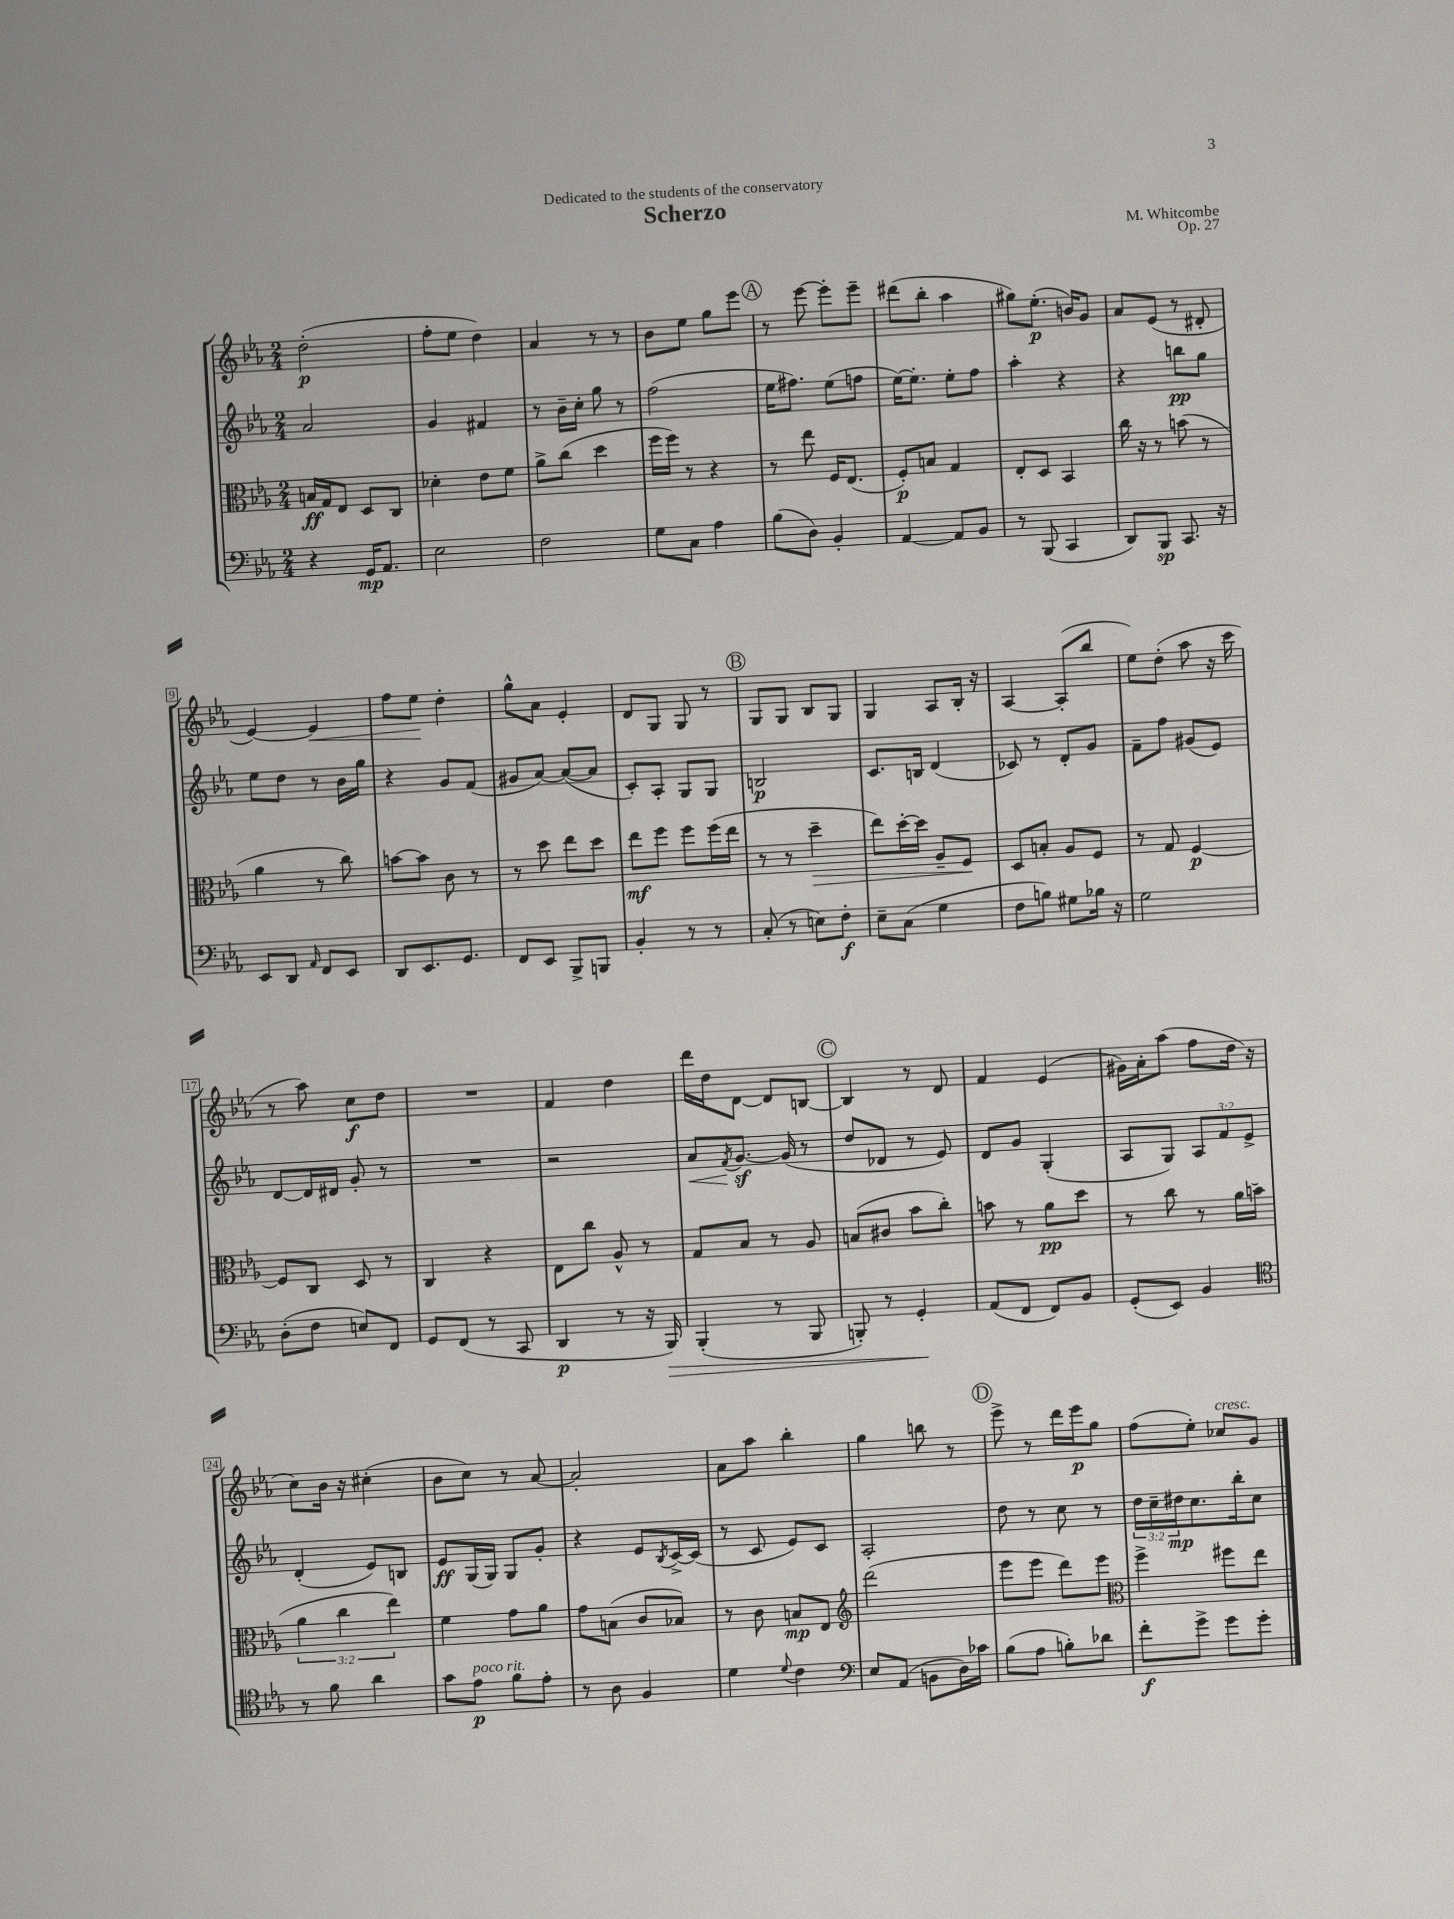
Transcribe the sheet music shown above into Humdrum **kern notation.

**kern	**dynam	**kern	**dynam	**kern	**dynam	**kern	**dynam
*part4	*part4	*part3	*part3	*part2	*part2	*part1	*part1
*staff4	*staff4	*staff3	*staff3	*staff2	*staff2	*staff1	*staff1
*clefF4	*	*clefC3	*	*clefG2	*	*clefG2	*
*k[b-e-a-]	*	*k[b-e-a-]	*	*k[b-e-a-]	*	*k[b-e-a-]	*
*M2/4	*	*M2/4	*	*M2/4	*	*M2/4	*
=1	=1	=1	=1	=1	=1	=1	=1
4r	.	16Bn/LL	ff	2a-/	.	(2dd'\	p
.	.	16G/J	.	.	.	.	.
.	.	8E-/J	.	.	.	.	.
16GG/KL	mp	8D/L	.	.	.	.	.
8.AA-/J	.	.	.	.	.	.	.
.	.	8C/J	.	.	.	.	.
=2	=2	=2	=2	=2	=2	=2	=2
2E-\	.	4d-X'\	.	4g/	.	8ff'\L	.
.	.	.	.	.	.	8ee-\J	.
.	.	8e-\L	.	4f#X/	.	4dd\)	.
.	.	8f\J	.	.	.	.	.
=3	=3	=3	=3	=3	=3	=3	=3
2F\	.	8a-^\L	.	8r	.	4a-/	.
.	.	(8cc\J	.	16b-~\LL	.	.	.
.	.	.	.	16cc'\JJ	.	.	.
.	.	4dd\	.	8gg\	.	8r	.
.	.	.	.	8r	.	8r	.
=4	=4	=4	=4	=4	=4	=4	=4
8G\L	.	16ff\LL	.	(2ff\	.	8b-\L	.
.	.	16ff\JJ)	.	.	.	.	.
8C\J	.	8r	.	.	.	8ee-\J	.
4A-\	.	4r	.	.	.	8gg\L	.
.	.	.	.	.	.	8eee-\J	.
!!LO:REH:place=s1:t=A
=5	=5	=5	=5	=5	=5	=5	=5
(8B-\L	.	8r	.	16ee-\KL	.	8r	.
.	.	.	.	8.ff#X\J)	.	.	.
8D\J)	.	8ee-\	.	.	.	[8eee-\	.
4BB-'/	.	16F/KL	.	(8ee-\L	.	8eee-'\L]	.
.	.	(8.E-/J	.	.	.	.	.
.	.	.	.	8ffn\J	.	8eee-~\J	.
=6	=6	=6	=6	=6	=6	=6	=6
[4AA-/	.	8F'/L)	p	[16ee-\KL)	.	(8ddd#X\L	.
.	.	.	.	8.ee-'\J]	.	.	.
.	.	8Bn/J	.	.	.	8bb-'\J	.
8AA-/L]	.	4G/	.	8ee-'\L	.	4aa-\	.
8BB-/J	.	.	.	8ff\J	.	.	.
=7	=7	=7	=7	=7	=7	=7	=7
8r	.	8E-'/L	.	4aa-'\	.	8gg#X\L)	.
(8BBB-/	.	8D/J	.	.	.	(8.ee-'\J	p
4CC/	.	4BB-/	.	4r	.	.	.
.	.	.	.	.	.	16bn/KL)	.
.	.	.	.	.	.	8g/J	.
=8	=8	=8	=8	=8	=8	=8	=8
8DD/L)	.	16cc\	.	4r	.	8a-/L	.
.	.	16r	.	.	.	.	.
8BBB-/J	sp	8r	.	.	.	(8e-/J	.
8.CC/	.	(8bn\	.	8bbn\L	pp	8r	.
.	.	8r	.	8gg\J	.	8d#X'/	.
16r	.	.	.	.	.	.	.
!!LO:LB:g=z
=9	=9	=9	=9	=9	=9	=9	=9
8EE-/L	.	4a-\	.	8ee-\L	.	[4e-/)	.
8DD/J	.	.	.	8dd\J	.	.	.
16qqAA-/	.	.	.	.	.	.	.
!	!	!	!	!	!	!	!LO:HP:b
8FF/L	.	8r	.	8r	.	4e-/]	<
8EE-/J	.	8cc\)	.	16b-\LL	.	.	.
.	.	.	.	16gg\JJ	.	.	.
=10	=10	=10	=10	=10	=10	=10	=10
8DD/L	.	[8bn\L	.	4r	.	8ff\L	.
8.EE-/	.	8b\J]	.	.	.	8ee-\J	.
.	.	8c\	.	8g/L	.	4dd'\	[
8.GG/J	.	.	.	.	.	.	.
.	.	8r	.	(8f/J	.	.	.
=11	=11	=11	=11	=11	=11	=11	=11
8FF/L	.	8r	.	8g#X/L	.	8gg^^\L	.
8EE-/J	.	8dd\	.	[8a-/J)	.	8a-\J	.
8BBB-^/L	.	8ee-\L	.	(8a-/L_	.	4e-'/	.
8BBBn/J	.	8dd\J	.	8a-/J]	.	.	.
=12	=12	=12	=12	=12	=12	=12	=12
4BB-'/	.	8ee-\L	mf	8c'/L)	.	8d/L	.
.	.	8ff\J	.	8A-'/J	.	8G/J	.
8r	.	8ff\L	.	8G/L	.	8G/	.
8r	.	(16ff\L	.	8G/J	.	8r	.
.	.	16ee-\JJ	.	.	.	.	.
!!LO:REH:place=s1:t=B
=13	=13	=13	=13	=13	=13	=13	=13
(8C'/	.	8r	.	2Bn/	p	8G/L	.
8r	.	8r	.	.	.	8G/J	.
!	!	!	!LO:HP:b	!	!	!	!
8En\L)	.	4dd~\	>	.	.	8B-/L	.
8F'\J	f	.	.	.	.	8G/J	.
=14	=14	=14	=14	=14	=14	=14	=14
8E-~\L	.	8ee-\L)	.	8.c/L	.	4G/	.
(8C\J	.	[16dd'\L	.	.	.	.	.
.	.	16dd\JJ]	.	16Bn/Jk	.	.	.
4G\	.	8A-~/L	.	(4d/	.	8A-/L	.
.	.	8F/J	.	.	.	16B-'/Jk	.
.	.	.	.	.	.	16r	.
.	.	.	]	.	.	.	.
=15	=15	=15	=15	=15	=15	=15	=15
8F\L	.	8D/L	.	8c-X/)	.	[4A-/	.
8Bn\J)	.	8Bn'/J	.	8r	.	.	.
8G#X\L	.	8A-/L	.	8d'/L	.	(8A-'/L]	.
16B-X\Jk	.	8F/J	.	8g/J	.	8bb-/J	.
16r	.	.	.	.	.	.	.
=16	=16	=16	=16	=16	=16	=16	=16
2G\	.	8r	.	8f~\L	.	8ee-\L)	.
.	.	8G/	.	8ff\J	.	(8dd'\J	.
.	.	[4F/	p	(8g#X/L	.	8aa-\	.
.	.	.	.	8e-/J)	.	16r	.
.	.	.	.	.	.	16ccc\	.
!!LO:LB:g=z
=17	=17	=17	=17	=17	=17	=17	=17
(8D'\L	.	8F/L]	.	[8d/L	.	8r	.
8F\J	.	8C/J	.	16d/L]	.	8aa-\)	.
.	.	.	.	16d#X/JJ	.	.	.
8En/L)	.	8D/	.	8g'/	.	8cc\L	f
8FF/J	.	8r	.	8r	.	8dd\J	.
=18	=18	=18	=18	=18	=18	=18	=18
8GG/L	.	4C/	.	2r	.	2r	.
(8FF/J	.	.	.	.	.	.	.
8r	.	4r	.	.	.	.	.
8CC/	.	.	.	.	.	.	.
=19	=19	=19	=19	=19	=19	=19	=19
4DD/	p	8E-\L	.	2r	.	4f/	.
.	.	8cc\J	.	.	.	.	.
8r	.	8A-^^/	.	.	.	4dd\	.
16r	.	8r	.	.	.	.	.
!	!LO:HP:b	!	!	!	!	!	!
16BBB-/)	>	.	.	.	.	.	.
=20	=20	=20	=20	=20	=20	=20	=20
!	!	!	!	!	!LO:HP:b	!	!
(4BBB-'/	.	8G/L	.	8a-/L	<	16ddd\LL	.
.	.	.	.	.	.	16dd\J	.
.	.	.	.	8qf/	.	.	.
.	.	8B-/J	.	[8.gz/J	.	[8d\J	.
8r	.	8r	.	.	.	8d/L]	.
.	.	.	.	(16g/]	[	.	.
8BBB-/	.	8A-/	.	8r	.	[8Bn/J	.
!!LO:REH:place=s1:t=C
=21	=21	=21	=21	=21	=21	=21	=21
8BBBn'/)	.	(8Bn/L	.	8dd/L	.	4B/]	.
8r	.	8c#X/J	.	8d-X/J	.	.	.
4GG'/	.	8b-\L	.	8r	.	8r	.
.	.	8cc'\J)	.	8e-/)	.	8d/	.
.	]	.	.	.	.	.	.
=22	=22	=22	=22	=22	=22	=22	=22
(8AA-/L	.	8bn\	.	8d/L	.	4f/	.
8FF/J	.	8r	.	8g/J	.	.	.
8FF/L)	.	8a-\L	pp	(4G'/	.	(4e-/	.
8BB-/J	.	8dd\J	.	.	.	.	.
=23	=23	=23	=23	=23	=23	=23	=23
(8GG'/L	.	8r	.	8A-/L	.	16g#X\LL)	.
.	.	.	.	.	.	16a-'\J	.
8EE-/J)	.	8cc\	.	8G/J)	.	(8aa-\J	.
4BB-/	.	8r	.	12A-/L	.	8ff\L	.
.	.	.	.	12f/	.	.	.
.	.	16a-\LL	.	.	.	16dd\Jk	.
.	.	.	.	12e-^/J	.	.	.
.	.	(16bn\JJ	.	.	.	16r	.
!!LO:LB:g=z
=24	=24	=24	=24	=24	=24	=24	=24
*clefC4	*	*	*	*	*	*	*
8r	.	6a-\	.	(4d'/	.	8cc\L)	.
8f\	.	.	.	.	.	16b-\Jk	.
.	.	6cc\	.	.	.	.	.
.	.	.	.	.	.	16r	.
4a-\	.	.	.	8e-/L)	.	(4cc#X'\	.
.	.	6ee-\)	.	.	.	.	.
.	.	.	.	8Bn/J	.	.	.
=25	=25	=25	=25	=25	=25	=25	=25
8g\L	.	4f\	.	8e-/L	ff	8b-\L	.
!LO:TX:a:i:t=poco rit.	!	!	!	!	!	!	!
8e-\J	p	.	.	(16G/L	.	8cc\J)	.
.	.	.	.	16G/JJ)	.	.	.
8f\L	.	8g\L	.	8G/L	.	8r	.
8e-'\J	.	8a-\J	.	8g'/J	.	[8a-/	.
=26	=26	=26	=26	=26	=26	=26	=26
8r	.	8g\L	.	4r	.	2a-'/]	.
8A-\	.	(8Bn\J	.	.	.	.	.
4F/	.	8c/L	.	8e-/L	.	.	.
.	.	.	.	8qB-/	.	.	.
.	.	8B-X/J)	.	[16c^/L	.	.	.
.	.	.	.	(16c/JJ]	.	.	.
=27	=27	=27	=27	=27	=27	=27	=27
4d\	.	8r	.	8r	.	8a-\L	.
.	.	8c\	.	8c/	.	8aa-\J	.
8qqd/	.	.	.	.	.	.	.
4c\	.	8Bn/L	mp	8e-/L)	.	4bb-'\	.
.	.	8E-/J	.	8c/J	.	.	.
=28	=28	=28	=28	=28	=28	=28	=28
*clefF4	*	*clefG2	*	*	*	*	*
8E-/L	.	(2ddd\	.	2A-'/	.	4gg\	.
(8AA-/J	.	.	.	.	.	.	.
8BBn\L	.	.	.	.	.	8bbn\	.
16D\L)	.	.	.	.	.	8r	.
16c-X\JJ	.	.	.	.	.	.	.
!!LO:REH:place=s1:t=D
=29	=29	=29	=29	=29	=29	=29	=29
(8B-\L	.	8eee-\L	.	8dd\	.	8eee-^\	.
8A-\J	.	8eee-\J	.	8r	.	8r	.
8Bn'\L)	.	8ddd\L)	.	8cc\	.	16ddd\LL	.
.	.	.	.	.	.	16eee-\J	p
8d-X\J	.	8eee-\J	.	8r	.	8gg\J	.
=30	=30	=30	=30	=30	=30	=30	=30
*	*	*clefC3	*	*	*	*	*
8f'\L	f	4ff^\	.	24dd\LL	.	(8ff\L	.
.	.	.	.	24cc~\	.	.	.
.	.	.	.	24dd#X\J	mp	.	.
8g^\J	.	.	.	8.cc\	.	8ee-'\J)	.
!	!	!	!	!	!	!LO:TX:a:i:t=cresc.	!
8g\L	.	8ff#X\L	.	.	.	8cc-X/L	.
.	.	.	.	16bb-'\k	.	.	.
8g'\J	.	8ee-\J	.	8cc\J	.	8g/J	.
==	==	==	==	==	==	==	==
*-	*-	*-	*-	*-	*-	*-	*-
